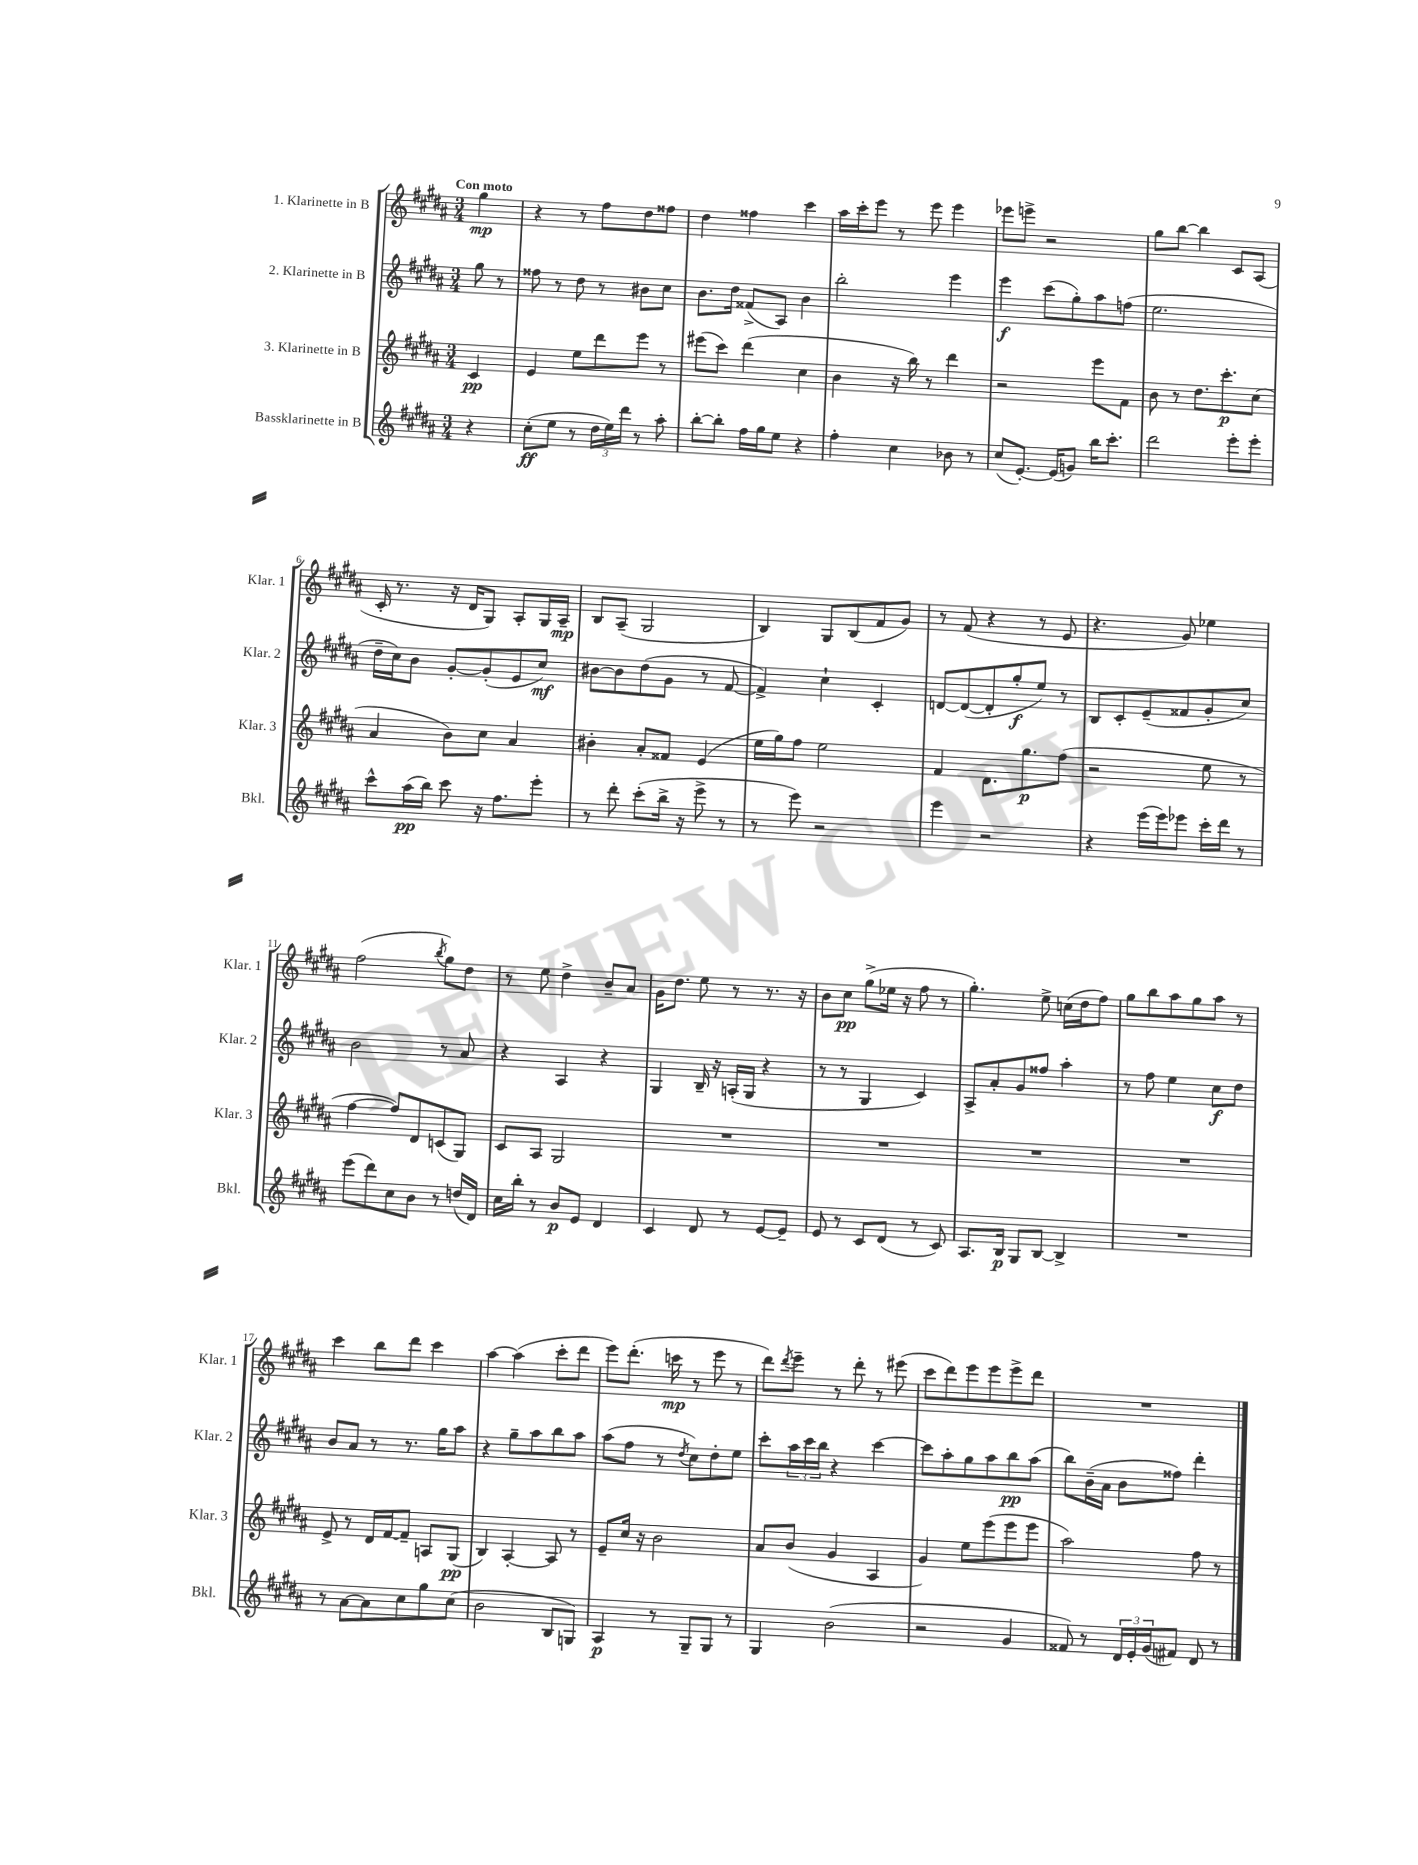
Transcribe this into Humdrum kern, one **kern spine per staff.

**kern	**kern	**kern	**kern
*staff4	*staff3	*staff2	*staff1
*clefG2	*clefG2	*clefG2	*clefG2
*k[f#c#g#d#a#]	*k[f#c#g#d#a#]	*k[f#c#g#d#a#]	*k[f#c#g#d#a#]
*M3/4	*M3/4	*M3/4	*M3/4
4r	4c#/	8gg#\	4gg#\
.	.	8r	.
=	=	=	=
(8cc#'\L	4e/	8ff##\	4r
8ee\J	.	8r	.
8r	8ee\L	8dd#\	8r
24dd#\LL	8ddd#\	8r	8ff#\L
24ee\)	.	.	.
24ddd#\JJ	.	.	.
8r	8eee\J	8b#\L	8dd#\
8aa#'\	8r	8cc#\J	8ff##\J
=	=	=	=
[8bb'\L	(8eee#\L	8.b\L	4dd#\
8bb'\]J	8ccc#\J)	.	.
.	.	16dd#\Jk	.
16ff#\LL	(4ddd#\	(8f##^/L	4ff##\
16gg#\J	.	.	.
8ee\J	.	8A#/J)	.
4r	4cc#\	4b\	4ccc#\
=	=	=	=
4ff#'\	4b\	2bb'\	16aa#\LL
.	.	.	16ccc#'\J
.	.	.	8eee\J
4cc#\	16r	.	8r
.	16bb\)	.	.
.	8r	.	8eee\
8b-\	4ddd#\	4eee\	4eee\
8r	.	.	.
=	=	=	=
(8cc#/L	2r	4eee\	8eee-\L
[8.e'/J)	.	.	8eee^\J
.	.	(8ccc#\L	2r
(16e/]LK	.	.	.
8g/J)	.	8gg#'\)	.
16bb\LK	8eee\L	8aa#\	.
8.ccc#'\J	.	.	.
.	8f#\J	(8ff\J	.
=	=	=	=
2ddd#\	8b\	2.ee\	8gg#\L
.	8r	.	[8bb\J
.	8.dd#\L	.	4bb\]
.	8.ccc#'\	.	.
8eee'\L	.	.	8c#/L
8eee'\J	(8cc#\J	.	(8A#/J
=	=	=	=
8ccc#^^\L	4a#/	16dd#~\LL	16c#'/
.	.	16cc#\J)	8.r
(16aa#\L	.	8b\J	.
16bb\JJ)	.	.	.
8ccc#\	8b\L)	[8g#'/L	16r
.	.	.	16d#/LK
16r	8cc#\J	(8g#'/]	8G#/J)
8.ff#\L	.	.	.
.	4a#/	8e/	8A#'/L
8eee'\J	.	8cc#/J)	16G#/L
.	.	.	16A#~/JJ
=	=	=	=
8r	4b#'\	[8b#\L	8B/L
8ddd#'\	.	8b#\]	(8A#~/J
(8ccc#'\L	8a#'/L	(8dd#\	2G#/
16bb^\Jk	8f##/J	8g#\J	.
16r	.	.	.
8eee^\	(4e/	8r	.
8r	.	[8f#/	.
=	=	=	=
8r	16ee\LL	4f#^/])	4B/)
.	16gg#\J)	.	.
8eee\)	8ff#\J	.	.
2r	2ee\	4cc#`\	8G#/L
.	.	.	(8B/
.	.	4c#'/	8f#/
.	.	.	8g#/J)
=	=	=	=
4eee\	4f#/	[8d/L	8r
.	.	(8d/_	(8f#/
2r	8.d#\L	8d'/]	4r
.	.	8gg#'/	.
.	8.gg#\	.	.
.	.	8ee/J)	8r
.	(8ff#\J	8r	8e/
=	=	=	=
4r	2r	8B/L	4.r
.	.	8c#'/	.
(16eee\LL	.	(8e~/	.
16eee\J)	.	.	.
8eee-\J	.	8f##/	8g#/)
16ccc#'\LL	8ee\	8g#'/	4ee-\
16ddd#\JJ	.	.	.
8r	8r	8cc#/J)	.
=	=	=	=
(8eee\L	[4ff#\	2b\	(2ff#\
8ddd#\)	.	.	.
8cc#\	8ff#/]L)	.	.
8b\J	8d#/	.	.
.	.	.	8qbb/
8r	(8c/	8r	8gg#\L)
(16dd/LL	8G#/J)	8a#/	8dd#\J
16d#/JJ)	.	.	.
=	=	=	=
16cc#\LL	8c#/L	4r	8r
16bb'\JJ	.	.	.
8r	8A#/J	.	8ee\
8b/L	2G#/	4A#/	4dd#^\
8e/J	.	.	.
4d#/	.	4r	8b~/L
.	.	.	8a#/J
=	=	=	=
4c#/	2.r	4G#/	16g#\LK
.	.	.	8.dd#\J
8d#/	.	16B~/	8ee\
.	.	16r	.
8r	.	(16A'/LL	8r
.	.	16G#/JJ	.
[8e/L	.	4r	8.r
8e~/]J	.	.	.
.	.	.	16r
=	=	=	=
8e/	2.r	8r	8b\L
8r	.	8r	8cc#\J
8c#/L	.	4G#/	(8gg#^\L
(8d#/J	.	.	16ee-\Jk
.	.	.	16r
8r	.	4c#/)	8ff#\
8c#/)	.	.	8r
=	=	=	=
8.A#/L	2.r	8A#^/L	4.gg#'\)
.	.	8a#'/	.
16B/Jk	.	.	.
8G#/L	.	8g#/	.
[8B/J	.	8ff##/J	8ee^\
4B^/]	.	4aa#'\	(16cc\LL
.	.	.	16dd#\J
.	.	.	8ff#\J)
=	=	=	=
2.r	2.r	8r	8gg#\L
.	.	8ff#\	8bb\
.	.	4ee\	8aa#\
.	.	.	8gg#\
.	.	8cc#\L	8aa#\J
.	.	8dd#\J	8r
=	=	=	=
8r	8e^/	8b/L	4ccc#\
[8a#\L	8r	8a#/J	.
8a#\]	16d#/LL	8r	8bb\L
.	[16f#/J	.	.
8cc#\	8f#~/]J	8.r	8ddd#\J
8gg#\	8A/L	.	4ccc#\
.	.	16gg#\LK	.
(8cc#\J	(8G#/J	8aa#\J	.
=	=	=	=
2b\	4B/)	4r	[4aa#\
.	[4A#'/	8gg#~\L	(4aa#\]
.	.	8aa#\	.
8B/L	8A#/]	8bb\	8ccc#'\L
8G/J)	8r	8aa#\J	8ddd#\J
=	=	=	=
4A#/	8e~/L	(8aa#\L	8eee\L)
.	16cc#/Jk	8ff#\J	(8.ddd#'\J
.	16r	.	.
8r	2b\	8r	.
.	.	.	16ccc\
.	.	8qdd#/	.
8G#~/L	.	8cc#\L)	8r
8G#/J	.	8dd#'\	8eee\
8r	.	8ee\J	8r
=	=	=	=
4G#/	8a#/L	8ccc#'\L	8ddd#\L)
.	.	.	8qddd#/
.	(8b/J	24aa#\L	8eee~\J
.	.	24ccc#\	.
.	.	24bb\JJ	.
(2b\	4g#/	4r	8r
.	.	.	8ddd#'\
.	4A#/	[4ccc#\	8r
.	.	.	(8eee#\
=	=	=	=
2r	4g#/)	8ccc#\]L	8ccc#\L
.	.	8aa#'\	8ddd#\)
.	8ee\L	8gg#\	8eee\
.	(8eee\	8aa#\	8eee\
4g#/	8eee\	8bb\	8eee^\
.	8eee\J	(8aa#\J	8ddd#\J
=	=	=	=
8f##/)	2aa#\)	8bb\L)	2.r
8r	.	(16b~\L	.
.	.	16a#\JJ	.
24d#/LL	.	8b\L	.
24e'/	.	.	.
(24g#/J	.	.	.
8f#/J)	.	8ff##\J)	.
8d#/	8ff#\	4ddd#'\	.
8r	8r	.	.
==	==	==	==
*-	*-	*-	*-
